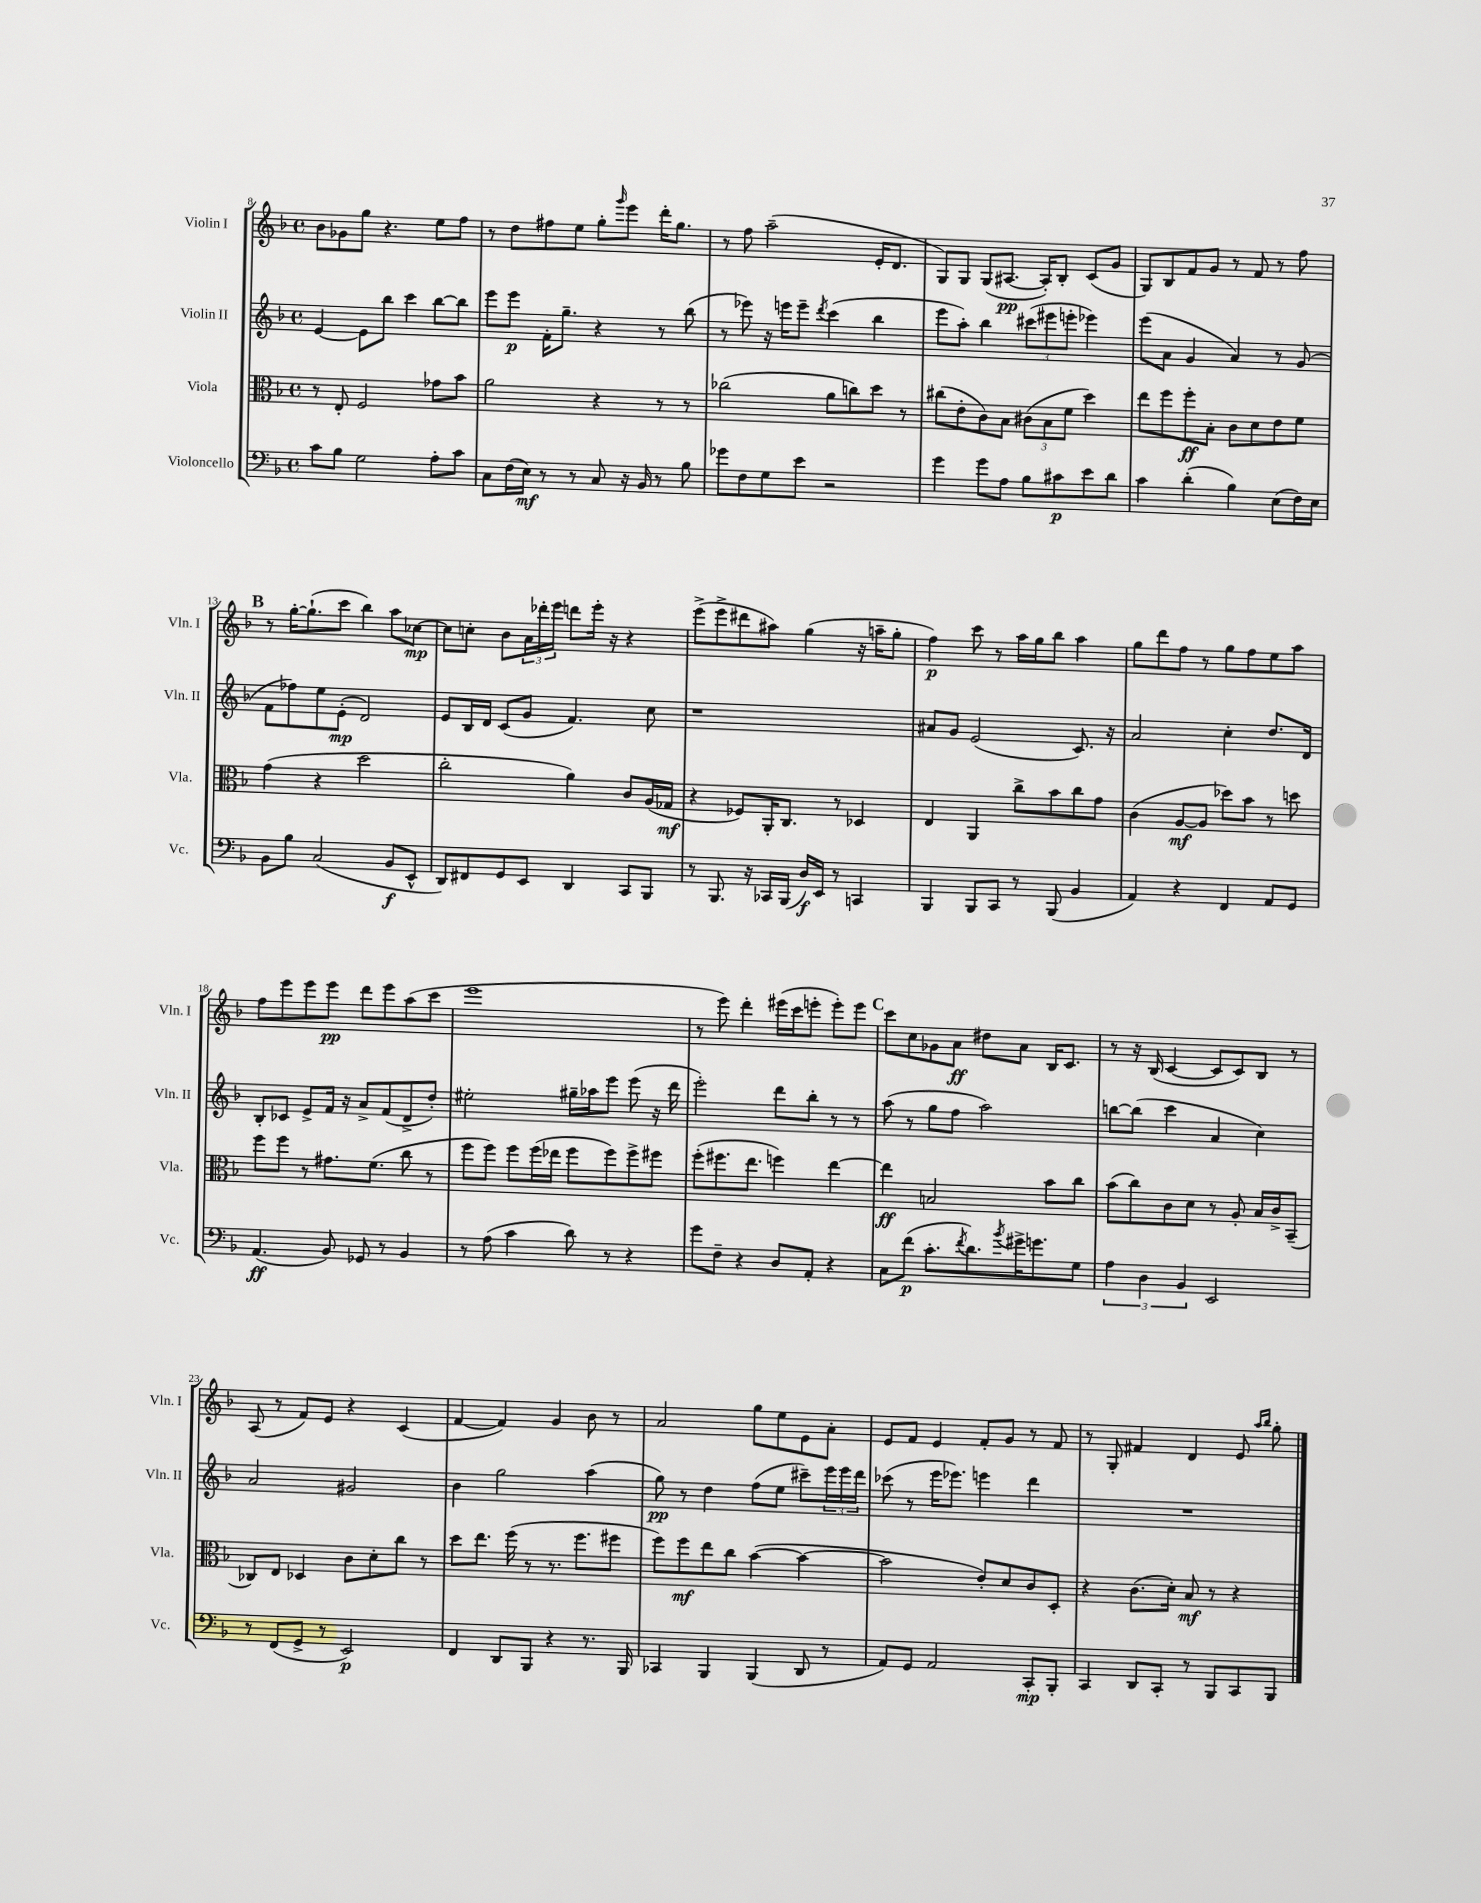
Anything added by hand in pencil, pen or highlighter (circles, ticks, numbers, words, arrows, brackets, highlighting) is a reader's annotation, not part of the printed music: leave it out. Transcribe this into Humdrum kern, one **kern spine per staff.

**kern	**kern	**kern	**kern
*staff4	*staff3	*staff2	*staff1
*clefF4	*clefC3	*clefG2	*clefG2
*k[b-]	*k[b-]	*k[b-]	*k[b-]
*M4/4	*M4/4	*M4/4	*M4/4
*met(c)	*met(c)	*met(c)	*met(c)
8c	8r	[4e	8b-
8B-	8E'	.	8g-
2G	2F	8e]	8gg
.	.	8bb-	4.r
.	.	4ccc	.
8A'	8g-	[8bb-	8ee
8c	8b-	8bb-]	8ff
=	=	=	=
8C	2a	8eee	8r
(16F	.	8eee	8dd
16E)	.	.	.
8r	.	16f'	8ff#
.	.	8.gg~	.
8r	.	.	8ee
8C	4r	4r	8gg'
.	.	.	16qqggg
16r	.	.	8eee
16BB-	.	.	.
8r	8r	8r	16ddd'
.	.	.	8.gg
8B-	8r	(8bb-	.
=	=	=	=
8g-	(2cc-	8r	8r
8F	.	8eee-)	8ff
8G	.	16r	(2aa~
.	.	16eee	.
8e	.	8eee~	.
.	.	8qddd	.
2r	8a	(4ccc	.
.	8cc)	.	.
.	8dd	4bb-	16e'
.	.	.	8.d
.	8r	.	.
=	=	=	=
4g	(8cc#	8eee	8G)
.	8e'	8aa')	8G
8g	8c)	4bb-	(8G
8A	8B-	.	[8.A#
8B-	(12c#	(12ccc#	.
.	.	.	16A#'])
.	12B-	12eee#	.
8c#	.	.	8B-'
.	12f	12eee'	.
8e	4dd)	4eee-)	(8c
8d	.	.	8g
=	=	=	=
4c	8ee	(8eee	8G)
.	8ff	8a	8B-
(4d'	8ff'	4g	8f
.	8B-'	.	8g
4B-)	8c	4a)	8r
.	8d	.	8f
(8E	8e	8r	8r
16F)	8f	(8g	8ff
16E	.	.	.
=	=	=	=
8BB-	(4g	8f	8r
8B-	.	8ff-)	[16gg'
.	.	.	(8.gg`]
(2C	4r	8ee	.
.	.	(8e'	8ccc
.	2dd	2d)	4bb-)
8BB-	.	.	8aa
8EE^^	.	.	[8cc-
=	=	=	=
8DD)	2cc'	8e	8cc-]
8FF#	.	16B-	8cc'
.	.	16d	.
8GG	.	(8c	8b-
8EE	.	8g	24a
.	.	.	24ddd-'
.	.	.	24eee
4DD	4a)	4.f)	8ddd
.	.	.	16eee'
.	.	.	16r
8CC	8c	.	4r
8BBB-	(16A	8cc	.
.	16G-	.	.
=	=	=	=
8r	4r	1r	(8eee^
8.BBB-	.	.	8eee^
.	8F-)	.	8ddd#
16r	.	.	.
16CC-	16AA'	.	8aa#)
(16BBB-	8.C	.	.
16D)	.	.	(4gg
16EE	.	.	.
8r	8r	.	.
4CC	4D-	.	16r
.	.	.	16aa~
.	.	.	8gg'
=	=	=	=
4BBB-	4E	8a#	4ff)
.	.	8g	.
8BBB-	4AA	(2e	8ccc
8CC	.	.	8r
8r	8cc^	.	16aa
.	.	.	16gg
(8BBB-	8b-	.	8bb-
4BB-	8cc	8.c)	4aa
.	8g	.	.
.	.	16r	.
=	=	=	=
4AA)	(4c	2a	8gg
.	.	.	8ddd
4r	[8A	.	8ff
.	8A]	.	8r
4FF	8dd-)	4cc'	8gg
.	8b-	.	8ff
8AA	8r	8.dd	8ee
8GG	8dd	.	8aa
.	.	16d	.
=	=	=	=
(4.AA	8ff	8B-'	8ff
.	8ff	8c-	8eee
.	8r	8e^	8eee
8BB-)	8.g#	16f	8eee
.	.	16r	.
8GG-	.	8a^	8ddd
.	(8.f	.	.
8r	.	(8f	8eee
4BB-	8cc	8d^	(8aa
.	8r	8dd')	8ccc
=	=	=	=
8r	8ff	2ee#'	1eee
(8A	8ff)	.	.
4c	8ff	.	.
.	(16ff	.	.
.	16ee-	.	.
8d)	8ff	16gg#~	.
.	.	16aa-	.
8r	8ff)	8eee	.
4r	8ff^	(8eee	.
.	8ff#	16r	.
.	.	16ddd	.
=	=	=	=
8g	(8ff'	2eee')	8r
8F~	8.ff#	.	8eee)
4r	.	.	4ddd'
.	8.ee	.	.
8D	4ff)	8ddd	(16eee#
.	.	.	16ccc
8AA'	.	8bb-'	8eee'
4r	[4ee	8r	8eee')
.	.	8r	8eee
=	=	=	=
8C	4ee]	(8aa	8ccc
(8f	.	8r	8cc
8.c'	2B	8gg	8g-
.	.	8ff	8a
8qf	.	.	.
8.d)	.	.	.
.	.	2aa)	8dd#
8qb-	.	.	.
16g#^	.	.	8a
8.g	.	.	.
.	8b-	.	16B-
.	.	.	8.c
8G	8cc	.	.
=	=	=	=
6A	(8b-	[8bb	8r
.	8cc)	(8bb]	16r
6D	.	.	.
.	.	.	(16B-
.	8c	4ccc	[4c
6BB-	.	.	.
.	8d	.	.
2EE	8r	4a	8c]
.	8A'	.	8c)
.	16B-	4cc)	8B-
.	16c^	.	.
.	(8BB-~	.	8r
=	=	=	=
8r	8C-)	2a	(8A
(8FF	8E	.	8r
8GG^	4D-	.	8f)
8r	.	.	8e
2EE)	8c	2g#	4r
.	8d'	.	.
.	8cc	.	(4c
.	8r	.	.
=	=	=	=
4FF	8dd	4b-	[4f
.	8.ee	.	.
8DD	.	2gg	4f])
.	(16ff	.	.
8BBB-	8r	.	.
4r	8.r	.	4g
.	8.ff	.	.
8.r	.	(4aa	8b-
.	8ff#	.	8r
16BBB-	.	.	.
=	=	=	=
4CC-	8ff)	8gg)	2a
.	8ff	8r	.
4BBB-	8ee	4dd	.
.	8cc	.	.
(4BBB-	([4b-	(8ff	8gg
.	.	8ee	8ee
8DD	4b-_	8ccc#~)	8e
8r	.	24eee	8a'
.	.	24eee	.
.	.	24ddd	.
=	=	=	=
8AA)	2b-]	(8ccc-	8e
8GG	.	8r	8f
2AA	.	16eee	4e
.	.	8.eee-)	.
.	8e')	4eee	8f'
.	8d	.	8g
8CC'	8c	4ddd	8r
8BBB-'	8D'	.	8f
=	=	=	=
4CC	4r	1r	8r
.	.	.	8G'
8DD	(8.c	.	4f#
8CC'	.	.	.
.	16d')	.	.
8r	8B-	.	4d
8BBB-	8r	.	.
8CC	4r	.	8e
.	.	.	16qqaa
.	.	.	16qqbb-
8BBB-	.	.	8gg'
==	==	==	==
*-	*-	*-	*-
